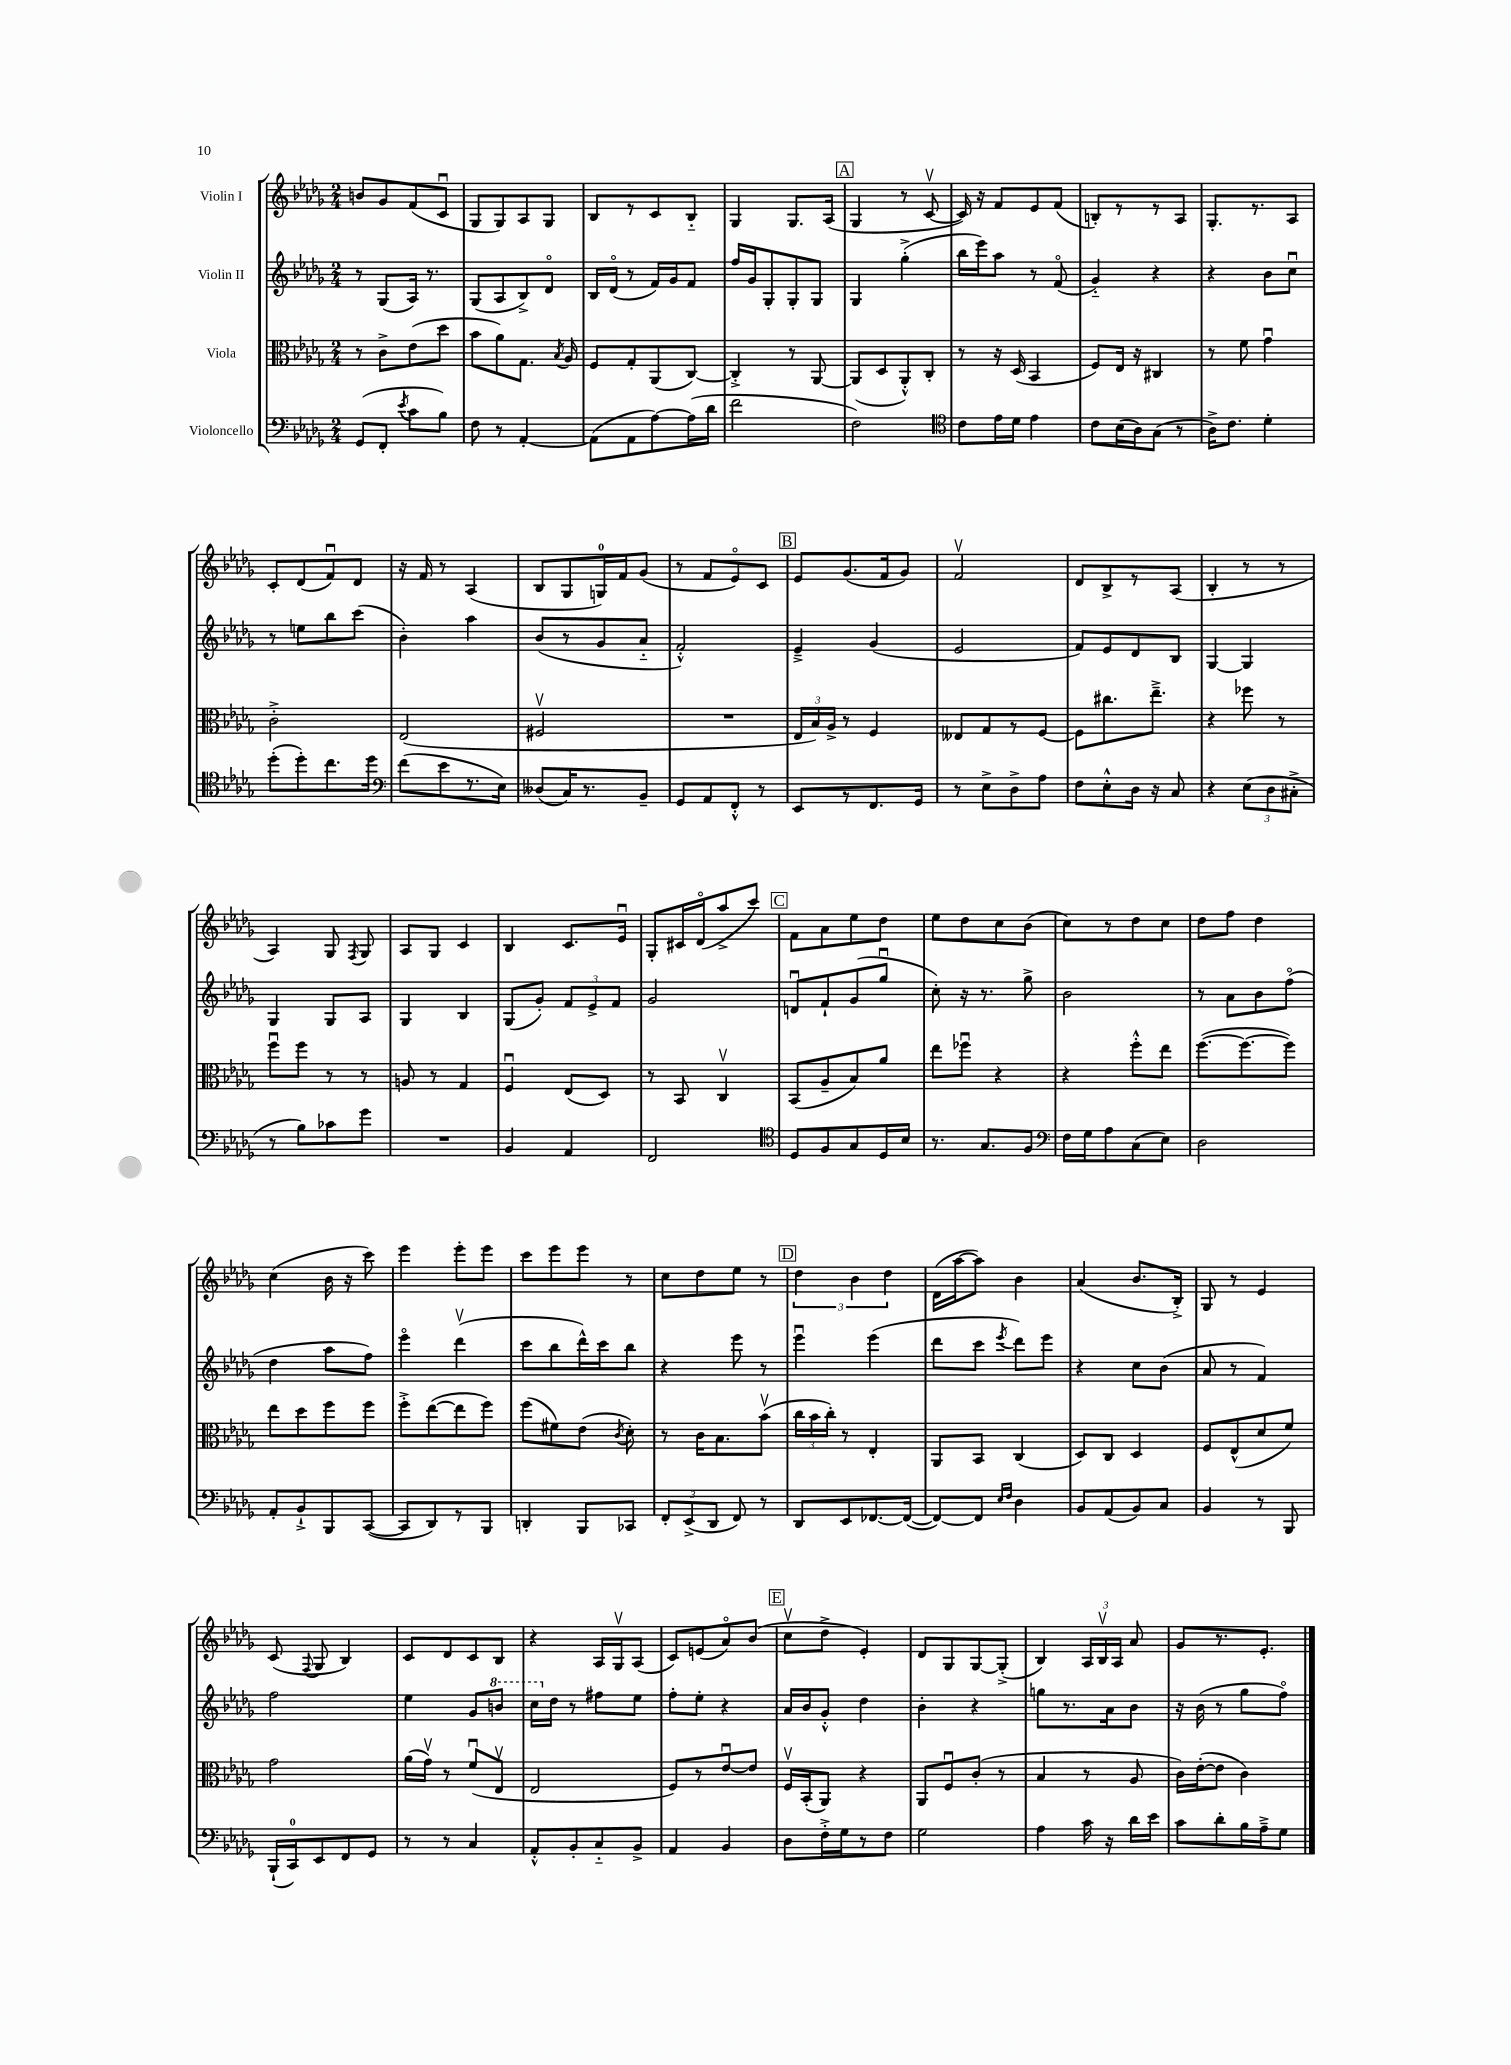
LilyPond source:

<<
\new StaffGroup <<
\new Staff = "s0" \with { instrumentName = "Violin I" } {
    \clef treble \key des \major \numericTimeSignature \time 2/4
    \autoBeamOff b'8[ ges'8 f'8( c'8]\downbow |
    ges8[ ges8) aes8 ges8] |
    bes8[ r8 c'8 bes8]-_ |
    ges4 ges8.[ aes16]( |
    \mark \markup { \box "A" } ges4 r8 c'8~\upbow |
    c'16) r16 f'8[ ees'8 f'8]( |
    b8[-.) r8 r8 aes8] |
    ges8.[-. r8. aes8] |
    c'8[-. des'8( f'8\downbow) des'8] |
    r16 f'16 r8 aes4( |
    bes8[ ges8 g16-0) f'16 ges'8]( |
    r8 f'8[ ees'8\flageolet) c'8] |
    \mark \markup { \box "B" } ees'8[ ges'8.( f'16 ges'8]) |
    f'2\upbow |
    des'8[ bes8-> r8 aes8]( |
    bes4-. r8 r8 |
    aes4) ges8 \acciaccatura { f8 } ges8 |
    aes8[ ges8] c'4 |
    bes4 c'8.[ ees'16]\downbow |
    ges8[-. cis'16 des'16\flageolet( aes''8-> c'''8]) |
    \mark \markup { \box "C" } f'8[ aes'8 ees''8 des''8] |
    ees''8[ des''8 c''8 bes'8]( |
    c''8[) r8 des''8 c''8] |
    des''8[ f''8] des''4 |
    c''4( bes'16 r16 c'''8) |
    ees'''4 ees'''8[-. ees'''8] |
    c'''8[ ees'''8 ees'''8] r8 |
    c''8[ des''8 ees''8] r8 |
    \mark \markup { \box "D" } \tuplet 3/2 { des''4 bes'4 des''4 } |
    des'16[( aes''16~ aes''8]) bes'4 |
    aes'4( bes'8.[ bes16]-.->) |
    ges8 r8 ees'4 |
    c'8( \appoggiatura { f8 } ges8 bes4) |
    c'8[ des'8 c'8 bes8] |
    r4 aes16[ ges16\upbow aes8]( |
    c'8[) e'8( aes'8\flageolet) bes'8]( |
    \mark \markup { \box "E" } c''8[\upbow des''8]-> ees'4-.) |
    des'8[ ges8 ges8~ ges8]-.->( |
    bes4) \tuplet 3/2 { aes16[ bes16\upbow aes16] } aes'8 |
    ges'8[ r8. ees'8.]-. \bar "|." |
}
\new Staff = "s1" \with { instrumentName = "Violin II" } {
    \clef treble \key des \major \numericTimeSignature \time 2/4
    \autoBeamOff r8 ges8[( aes16]) r8. |
    ges8[( aes8 bes8->) des'8]\flageolet |
    bes16[ des'16]\flageolet( r8 f'16[) ges'16 f'8] |
    f''16[ ges'16 ges8-. ges8-. ges8] |
    \mark \markup { \box "A" } ges4 ges''4-.->( |
    bes''16[ ees'''16) aes''8] r8 f'8\flageolet( |
    ges'4-_) r4 |
    r4 bes'8[ c''8]\downbow |
    r8 e''8[ bes''8 c'''8]( |
    bes'4-.) aes''4 |
    bes'8[( r8 ges'8 aes'8]-_ |
    f'2-.-^) |
    \mark \markup { \box "B" } ees'4---> ges'4( |
    ees'2 |
    f'8[) ees'8 des'8 bes8] |
    ges4~ ges4 |
    ges4 ges8[ aes8] |
    ges4 bes4 |
    ges8[( ges'8]-.) \tuplet 3/2 { f'8[ ees'8-> f'8] } |
    ges'2 |
    \mark \markup { \box "C" } d'8[\downbow f'8-! ges'8( ges''8]\downbow |
    c''8-.) r16 r8. ges''8-> |
    bes'2 |
    r8 aes'8[ bes'8 f''8]\flageolet( |
    des''4 aes''8[ f''8]) |
    ees'''4\flageolet des'''4\upbow( |
    c'''8[ bes''8 des'''16-^) c'''16 bes''8] |
    r4 ees'''8 r8 |
    \mark \markup { \box "D" } ees'''4\downbow ees'''4( |
    des'''8[ c'''8] \acciaccatura { ees'''8 } des'''8[) ees'''8] |
    r4 c''8[ bes'8]( |
    aes'8 r8 f'4) |
    f''2 |
    ees''4 ges'8[ \ottava #1 b''8] |
    c'''16[ \ottava #0 des''16] r8 fis''8[ ees''8] |
    f''8[-. ees''8]-. r4 |
    \mark \markup { \box "E" } aes'16[ bes'16 ges'8]-.-^ des''4 |
    bes'4-. r4 |
    g''8[ r8. aes'16 bes'8] |
    r16 bes'16( r8 ges''8[ f''8]\flageolet) \bar "|." |
}
\new Staff = "s2" \with { instrumentName = "Viola" } {
    \clef alto \key des \major \numericTimeSignature \time 2/4
    \autoBeamOff r8 c'8[-> ees'8( des''8] |
    bes'8[ aes'8) ges8.] \acciaccatura { bes8 } aes16 |
    f8[ ges8-. aes,8( c8]~) |
    c4-.-> r8 aes,8~ |
    \mark \markup { \box "A" } aes,8[( des8 aes,8-.-^) c8]-. |
    r8 r16 des16( bes,4 |
    f8[) ees16] r16 cis4 |
    r8 f'8 ges'4\downbow |
    c'2-.-> |
    ees2( |
    fis2\upbow |
    R2 |
    \mark \markup { \box "B" } \tuplet 3/2 { ees16[ bes16) aes16]-> } r8 f4 |
    eeses8[ ges8 r8 f8]~ |
    f8[ cis''8. ees''8.]---> |
    r4 fes''8 r8 |
    f''8[\downbow f''8] r8 r8 |
    a8 r8 ges4 |
    f4\downbow ees8[( des8]) |
    r8 bes,8 c4\upbow |
    \mark \markup { \box "C" } bes,8[( aes8-- bes8) aes'8] |
    ees''8[ fes''8]\downbow r4 |
    r4 f''8[-.-^ ees''8] |
    f''8.[~( f''8.~ f''8]) |
    ees''8[ des''8 f''8 f''8] |
    f''8[-.-> ees''8~( ees''8 f''8]) |
    f''8[( fis'8) ees'8]( \acciaccatura { c'8 } des'8-.) |
    r8 c'16[ bes8. bes'8]\upbow( |
    \mark \markup { \box "D" } \tuplet 3/2 { c''16[ bes'16 c''16]-.) } r8 ees4-. |
    aes,8[ bes,8] c4( |
    des8[) c8] des4 |
    f8[ ees8-^( des'8 f'8]) |
    ges'2 |
    aes'16[( ges'16]\upbow) r8 f'8[\downbow( ees8]\upbow |
    ees2 |
    f8[) r8 ees'8~\downbow ees'8] |
    \mark \markup { \box "E" } f16[\upbow bes,16-.( aes,8]) r4 |
    aes,8[ f8\downbow c'8]-.( r8 |
    bes4 r8 aes8 |
    c'16[) ees'16~-.( ees'8] c'4) \bar "|." |
}
\new Staff = "s3" \with { instrumentName = "Violoncello" } {
    \clef bass \key des \major \numericTimeSignature \time 2/4
    \autoBeamOff ges,8[( f,8]-. \acciaccatura { ees'8 } c'8[ bes8]) |
    f8 r8 aes,4~-. |
    aes,8[( aes,8 aes8~) aes16( des'16] |
    f'2 |
    \mark \markup { \box "A" } f2) |
    \clef tenor c'8[ ees'16 des'16] ees'4 |
    c'8[ bes16( aes16) ges8]( r8 |
    aes16[->) c'8.] des'4-. |
    des''8[-.( des''8-.) c''8. des''16] |
    \clef bass f'8[( ees'8 r8. ees16]) |
    deses8[( c16) r8. bes,8]-- |
    ges,8[ aes,8 f,8]-.-^ r8 |
    \mark \markup { \box "B" } ees,8[ r8 f,8. ges,16] |
    r8 ees8[-> des8-> aes8] |
    f8[ ees8-.-^ des16] r16 c8 |
    r4 \tuplet 3/2 { ees8[( des8 cis8]-.-> } |
    r8 bes8[) ces'8 ges'8] |
    R2 |
    bes,4 aes,4 |
    f,2 |
    \mark \markup { \box "C" } \clef tenor des8[ f8 ges8 des16 bes16] |
    r8. ges8.[ f8] |
    \clef bass f16[ ges16 aes8 c8( ees8]) |
    des2 |
    aes,8[-. bes,8-!-> bes,,8 c,8]~( |
    c,8[ des,8) r8 bes,,8] |
    d,4-. bes,,8[ ces,8] |
    \tuplet 3/2 { f,8[-. ees,8->( des,8] } f,8) r8 |
    \mark \markup { \box "D" } des,8[ ees,8 fes,8.~ fes,16]~( |
    fes,8[~) fes,8] \grace { ees16[ f16] } des4 |
    bes,8[ aes,8( bes,8) c8] |
    bes,4 r8 bes,,8 |
    bes,,16[-!( c,16-0) ees,8 f,8 ges,8] |
    r8 r8 c4 |
    aes,8[-.-^ bes,8-. c8-_ bes,8]-> |
    aes,4 bes,4 |
    \mark \markup { \box "E" } des8[ f16-.-> ges16 r8 f8] |
    ges2 |
    aes4 c'16 r16 des'16[ ees'16] |
    c'8[ des'8-. bes16 aes16---> ges8] \bar "|." |
}
>>
>>
\layout { \context { \Score \remove "Bar_number_engraver" } }
